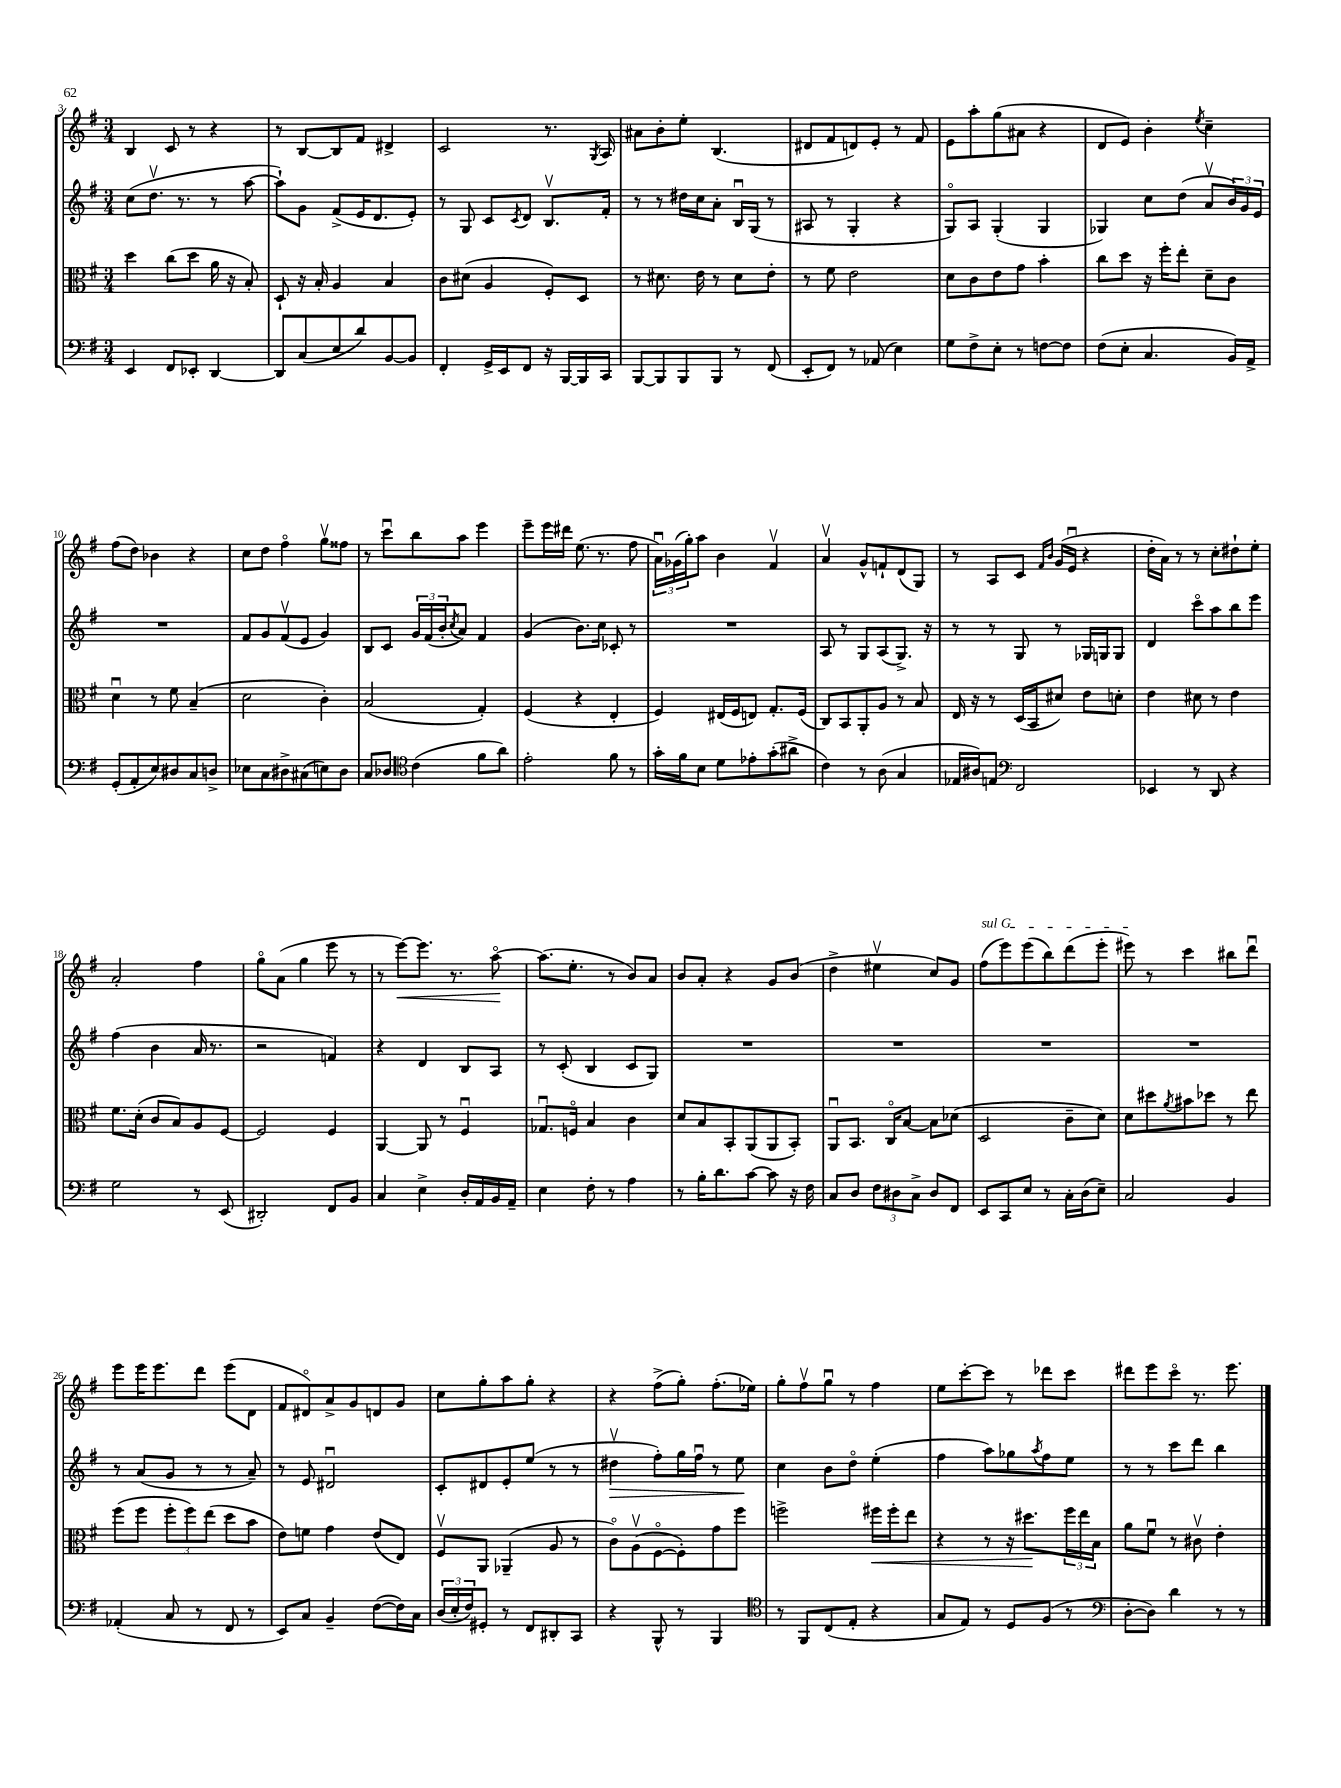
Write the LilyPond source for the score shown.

<<
\new StaffGroup <<
\new Staff = "s0" {
    \clef treble \key g \major \numericTimeSignature \time 3/4
    b4 c'8 r8 r4 |
    r8 b8~ b8 fis'8 dis'4-> |
    c'2 r8. \acciaccatura { g8 } a16 |
    ais'8 b'8-. e''8-. b4.( |
    dis'8 fis'8 d'8) e'8-. r8 fis'8 |
    e'8 a''8-. g''8( ais'8 r4 |
    d'8 e'8) b'4-. \acciaccatura { e''8 } c''4-- |
    fis''8( d''8) bes'4 r4 |
    c''8 d''8 fis''4\flageolet g''8\upbow fisis''8 |
    r8 c'''8\downbow b''8 a''8 e'''4 |
    e'''8-- e'''16 dis'''16 e''8.( r8. fis''8 |
    \tuplet 3/2 { a'16\downbow) ges'16( g''16-.) } a''8 b'4 fis'4\upbow |
    a'4\upbow g'8-^ f'8-! d'8( g8) |
    r8 a8 c'8 \grace { fis'16 b'16 } g'16( e'16\downbow r4 |
    d''16-. a'16) r8 r8 c''8-. dis''8-! e''8-. |
    a'2-. fis''4 |
    g''8\flageolet a'8( g''4 e'''8 r8 |
    r8 e'''8~\<) e'''8. r8. a''8~\flageolet\! |
    a''8.( e''8.-. r8 b'8) a'8 |
    b'8 a'8-. r4 g'8 b'8( |
    d''4-> eis''4\upbow c''8) g'8 |
    \once \override TextSpanner.bound-details.left.text = \markup { \italic "sul G" } fis''8\startTextSpan( e'''8) e'''8( b''8) d'''8( e'''8-. |
    eis'''8\stopTextSpan) r8 c'''4 bis''8 d'''8\downbow |
    e'''8 e'''16 e'''8. d'''8 e'''8( d'8 |
    fis'8 dis'8\flageolet) a'8-> g'8 d'8 g'8 |
    c''8 g''8-. a''8 g''8-. r4 |
    r4 fis''8->( g''8-.) fis''8.-.( ees''16) |
    g''8-. fis''8\upbow g''8\downbow r8 fis''4 |
    e''8 c'''8~-. c'''8 r8 des'''8 c'''8 |
    dis'''8 e'''8 c'''8\flageolet r8. e'''8. \bar "|." |
}
\new Staff = "s1" {
    \clef treble \key g \major \numericTimeSignature \time 3/4
    c''8( d''8.\upbow r8. r8 a''8~ |
    a''8-!) g'8 fis'8->( e'16 d'8. e'8-.) |
    r8 g8 c'8 \acciaccatura { c'8 } d'8 b8.\upbow fis'16-. |
    r8 r8 dis''16 c''16 a'8-. b16\downbow g16( r8 |
    ais8 r8 g4-. r4 |
    g8\flageolet) a8 g4-.( g4 |
    ges4) c''8 d''8( a'8\upbow \tuplet 3/2 { b'16) g'16 e'16 } |
    R2. |
    fis'8 g'8 fis'8\upbow( e'8 g'4) |
    b8 c'8 \tuplet 3/2 { g'16 fis'16( b'16-. } \acciaccatura { c''8 } a'8) fis'4 |
    g'4( b'8.) c''16 ces'8-. r8 |
    R2. |
    a8 r8 g8 a8( g8.->) r16 |
    r8 r8 g8 r8 ges16 g16 g8 |
    d'4 c'''8\flageolet a''8 b''8 e'''8 |
    fis''4( b'4 a'16 r8. |
    r2 f'4) |
    r4 d'4 b8 a8 |
    r8 c'8-.( b4 c'8 g8) |
    R2. |
    R2. |
    R2. |
    R2. |
    r8 a'8( g'8 r8 r8 a'8--) |
    r8 e'8 dis'2\downbow |
    c'8-. dis'8 e'8-. e''8( r8 r8 |
    dis''4\upbow\> fis''8-.) g''16 fis''16\downbow r8 e''8\! |
    c''4 b'8 d''8\flageolet e''4-.( |
    fis''4 a''8) ges''8 \acciaccatura { a''8 } fis''8 e''8 |
    r8 r8 c'''8 d'''8 b''4 \bar "|." |
}
\new Staff = "s2" {
    \clef alto \key g \major \numericTimeSignature \time 3/4
    d''4 c''8( d''8 a'16 r16 b8-.) |
    d8-! r16 b16-. a4 b4 |
    c'8 dis'8( a4 fis8-.) d8 |
    r8 dis'8. e'16 r8 dis'8 e'8-. |
    r8 fis'8 e'2 |
    d'8 c'8 e'8 g'8 b'4-. |
    c''8 d''8 r16 fis''16-. e''8-. d'8-- c'8 |
    d'4\downbow r8 fis'8 b4--( |
    d'2 c'4-.) |
    b2( g4-.) |
    fis4( r4 e4-. |
    fis4) eis16( fis16 e8) g8.-. fis16( |
    c8) b,8 a,8-. a8 r8 b8 |
    e16 r16 r8 d16( b,16 dis'8) e'8 d'8-. |
    e'4 dis'8 r8 e'4 |
    fis'8. d'16-.( c'8 b8) a8 fis8~ |
    fis2 fis4 |
    a,4~ a,8 r8 fis4\downbow |
    ges8.\downbow f16\flageolet b4 c'4 |
    d'8 b8 b,8-. a,8( a,8 b,8-.) |
    a,8\downbow b,8. c16\flageolet b8~ b8 des'8( |
    d2 c'8-- d'8) |
    d'8 dis''8 \acciaccatura { a'8 } bis'8 des''8 r8 e''8 |
    fis''8( fis''8 \tuplet 3/2 { fis''8-. fis''8) e''8( } d''8 b'8 |
    e'8) f'8 g'4 e'8( e8) |
    fis8\upbow a,8 aes,4--( a8 r8 |
    c'8\flageolet) a8\upbow( fis8~\flageolet fis8-.) g'8 fis''8 |
    f''2-> fis''16\< fis''16-. e''8 |
    r4 r8 r16 dis''8.\! \tuplet 3/2 { fis''16 e''16 b16 } |
    a'8 fis'8\downbow r8 cis'8\upbow e'4-. \bar "|." |
}
\new Staff = "s3" {
    \clef bass \key g \major \numericTimeSignature \time 3/4
    e,4 fis,8 ees,8-. d,4~ |
    d,8 c8( e8 d'8) b,8~ b,8 |
    fis,4-. g,16-> e,16 fis,8 r16 b,,16~ b,,16 c,16 |
    b,,8~ b,,8 b,,8 b,,8 r8 fis,8( |
    e,8-. fis,8) r8 aes,8( e4) |
    g8 fis8-> e8-. r8 f8~ f8 |
    fis8( e8-. c4. b,16) a,16-> |
    g,8-.( a,8-. e8) dis8 c8 d8-> |
    ees8 c8 dis8-> cis8( e8) dis8 |
    c8 des8 \clef tenor c'4( fis'8 a'8) |
    e'2-. fis'8 r8 |
    g'16-. fis'16 b8 d'8 ees'8-. g'8-.( ais'8-> |
    c'4) r8 a8( g4 |
    ees16 ais16) e8 \clef bass fis,2 |
    ees,4 r8 d,8 r4 |
    g2 r8 e,8( |
    dis,2-.) fis,8 b,8 |
    c4 e4-> d16-. a,16 b,16 a,16-- |
    e4 fis8-. r8 a4 |
    r8 b16-. d'8. c'8~ c'8 r16 fis16 |
    c8 d8 \tuplet 3/2 { fis8 dis8 c8-> } dis8 fis,8 |
    e,8 c,8 e8 r8 c16-. d16( e8--) |
    c2 b,4 |
    aes,4-.( c8 r8 fis,8 r8 |
    e,8) c8 b,4-- fis8~( fis16) c16 |
    \tuplet 3/2 { d16( e16-. fis16) } gis,8-. r8 fis,8 dis,8-. c,8 |
    r4 b,,8-^ r8 b,,4 |
    \clef tenor r8 fis,8 c8( e8-. r4 |
    g8 e8) r8 d8 fis8( r8 |
    \clef bass d8~-. d8) d'4 r8 r8 \bar "|." |
}
>>
>>
\layout { \context { \Score currentBarNumber = #3 } }
